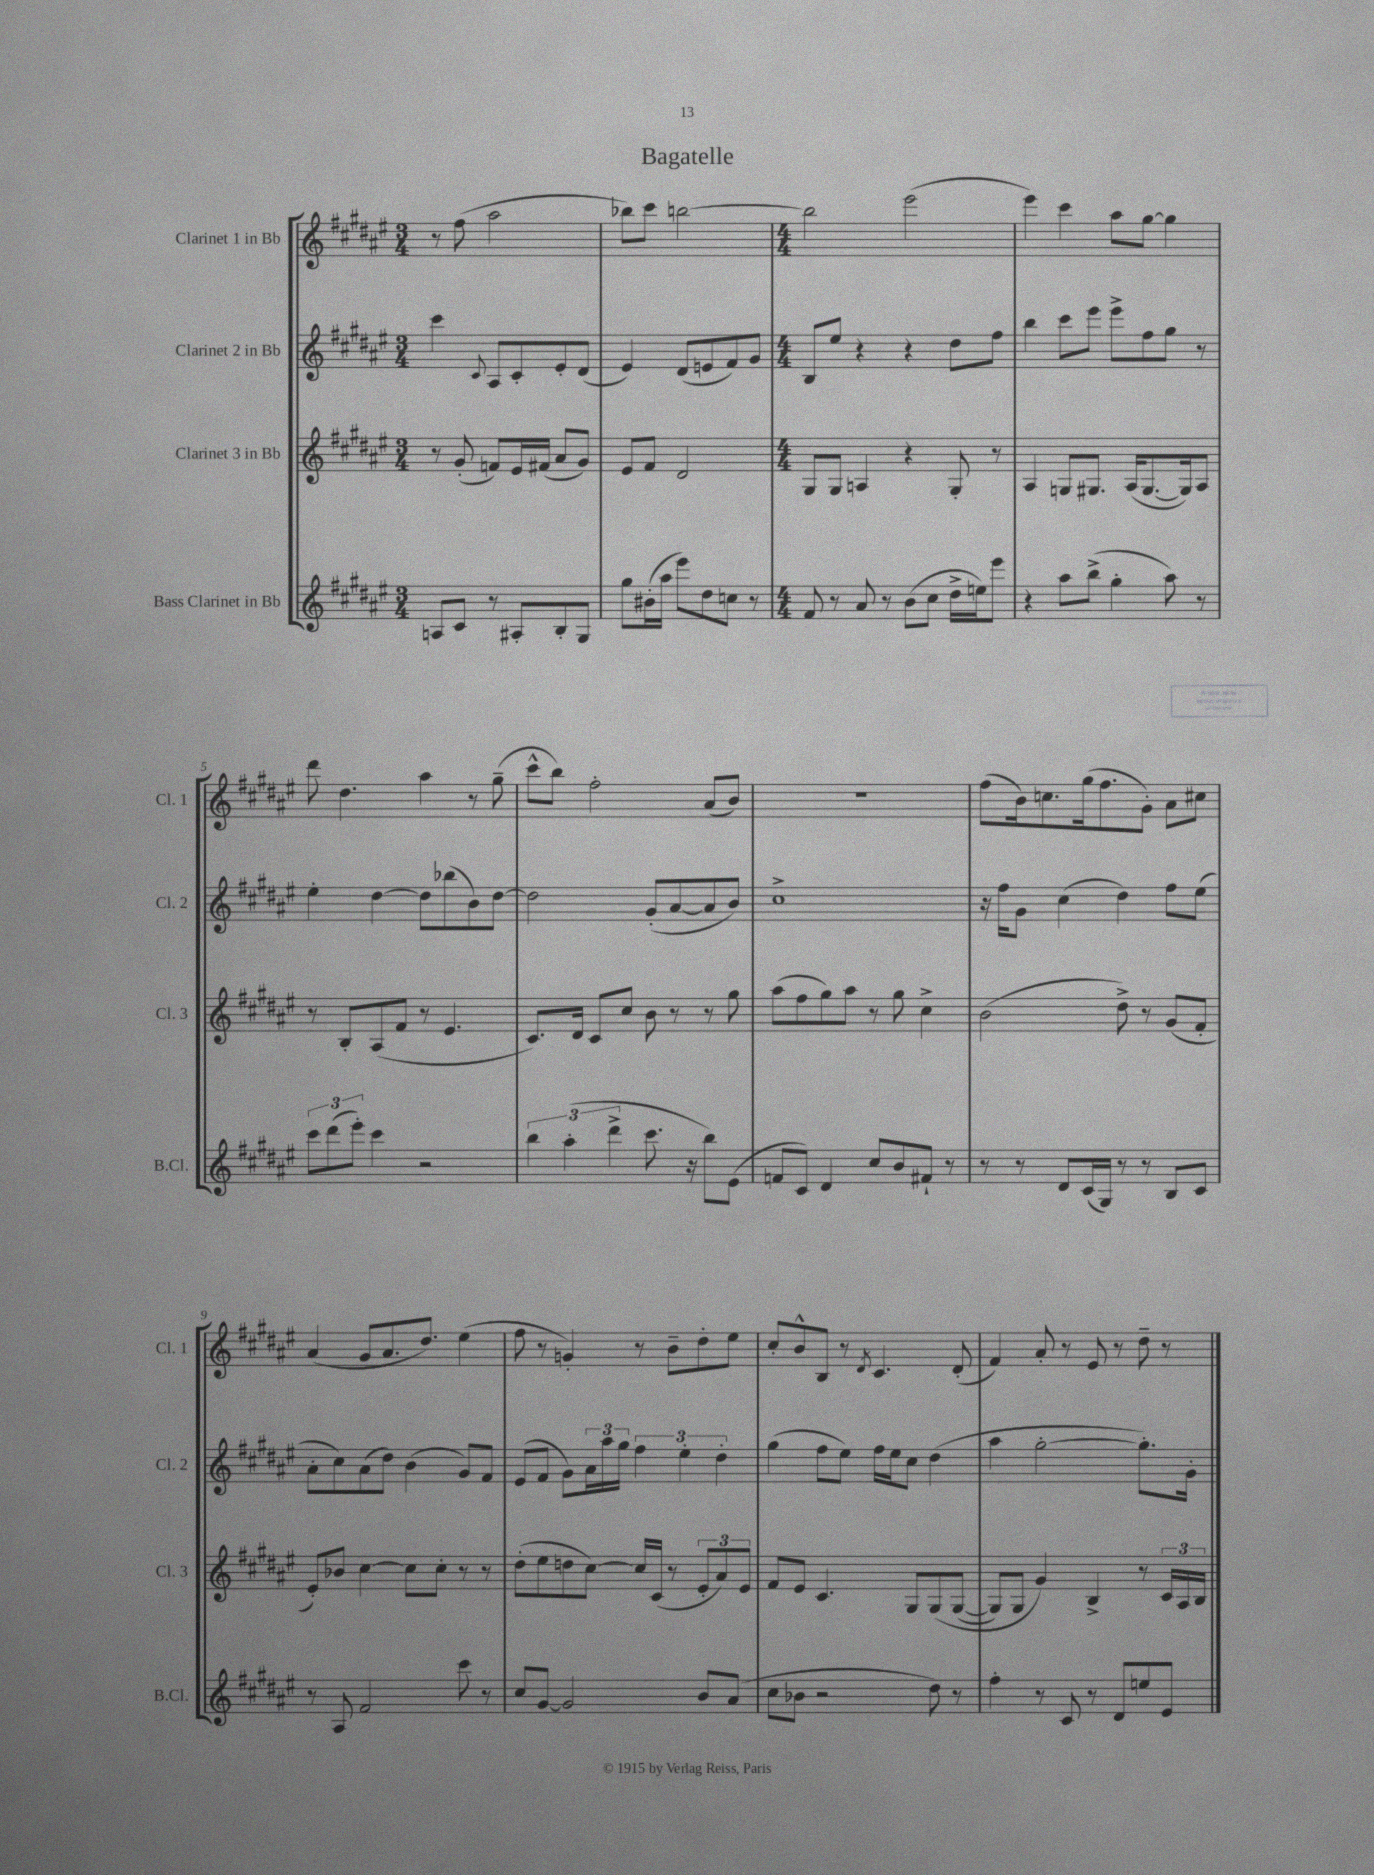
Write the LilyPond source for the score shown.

\header { title = "Bagatelle" }
<<
\new StaffGroup <<
\new Staff = "s0" \with { instrumentName = "Clarinet 1 in Bb" shortInstrumentName = "Cl. 1" } {
    \clef treble \key fis \major \numericTimeSignature \time 3/4
    r8 fis''8( ais''2 |
    bes''8) cis'''8 b''2~ |
    \numericTimeSignature \time 4/4 b''2 eis'''2( |
    eis'''4) cis'''4 ais''8 gis''8~ gis''4 |
    dis'''8 dis''4. ais''4 r8 gis''8--( |
    cis'''8-^ b''8) fis''2-. ais'8( b'8) |
    r1 |
    fis''8( b'16) c''8. gis''16( fis''8. gis'8-.) ais'8 cis''8 |
    ais'4( gis'8 ais'8. dis''8.) eis''4( |
    fis''8 r8 g'4-.) r8 b'8-- dis''8-. eis''8 |
    cis''8-. b'8-^ b8 r8 \acciaccatura { dis'8 } cis'4. dis'8-.( |
    fis'4) ais'8-. r8 eis'8 r8 dis''8-- r8 \bar "|." |
}
\new Staff = "s1" \with { instrumentName = "Clarinet 2 in Bb" shortInstrumentName = "Cl. 2" } {
    \clef treble \key fis \major \numericTimeSignature \time 3/4
    cis'''4 \appoggiatura { cis'8 } ais8 cis'8-. eis'8-. dis'8( |
    eis'4) dis'8( e'8 fis'8) gis'8 |
    \numericTimeSignature \time 4/4 b8 eis''8 r4 r4 dis''8 fis''8 |
    b''4 cis'''8 eis'''8 eis'''8-> fis''8 gis''8 r8 |
    eis''4-. dis''4~ dis''8 bes''8( b'8) dis''8~ |
    dis''2 gis'8-.( ais'8~ ais'8 b'8) |
    cis''1-> |
    r16 fis''16 gis'8 cis''4( dis''4) fis''8 eis''8( |
    ais'8-. cis''8) ais'8( dis''8) b'4( gis'8) fis'8 |
    eis'8( fis'8 gis'8) \tuplet 3/2 { ais'16 ais''16 gis''16 } \tuplet 3/2 { fis''4 eis''4-. dis''4-. } |
    gis''4( fis''8 eis''8) fis''16 eis''16 cis''8 dis''4( |
    ais''4 gis''2~-. gis''8.-.) gis'16-. \bar "|." |
}
\new Staff = "s2" \with { instrumentName = "Clarinet 3 in Bb" shortInstrumentName = "Cl. 3" } {
    \clef treble \key fis \major \numericTimeSignature \time 3/4
    r8 gis'8-.( f'8) eis'16 fis'16( ais'8 gis'8) |
    eis'8 fis'8 dis'2 |
    \numericTimeSignature \time 4/4 gis8 gis8 a4 r4 gis8-. r8 |
    ais4 g8 gis8. ais16( gis8.~ gis16) ais8 |
    r8 b8-. ais8( fis'8 r8 eis'4. |
    cis'8.) dis'16 cis'8 cis''8 b'8 r8 r8 gis''8 |
    ais''8( fis''8 gis''8) ais''8 r8 gis''8 cis''4-> |
    b'2( dis''8->) r8 gis'8( fis'8-. |
    eis'8-.) bes'8 cis''4~ cis''8 cis''8-. r8 r8 |
    dis''8-.( eis''8 d''8 cis''8~) cis''16 cis'16( r8 \tuplet 3/2 { eis'8-. ais'8) eis'8 } |
    fis'8 eis'8 cis'4. gis8 gis8\( gis8~( |
    gis8) gis8 gis'4\) b4-> r8 \tuplet 3/2 { cis'16 ais16 b16 } \bar "|." |
}
\new Staff = "s3" \with { instrumentName = "Bass Clarinet in Bb" shortInstrumentName = "B.Cl." } {
    \clef treble \key fis \major \numericTimeSignature \time 3/4
    a8 cis'8 r8 ais8-. b8-. gis8 |
    gis''8 bis'16-.( ais''16 eis'''8) dis''8 c''8 r8 |
    \numericTimeSignature \time 4/4 fis'8 r8 ais'8 r8 b'8( cis''8 dis''16-> e''16) eis'''8 |
    r4 ais''8 b''8->( gis''4-. ais''8) r8 |
    \tuplet 3/2 { cis'''8 dis'''8( eis'''8-.) } cis'''4 r2 |
    \tuplet 3/2 { b''4 ais''4-.( dis'''4-> } cis'''8. r16 b''8) eis'8( |
    f'8 cis'8) dis'4 cis''8 b'8 fis'8-! r8 |
    r8 r8 dis'8 cis'16( gis16) r8 r8 b8 cis'8 |
    r8 ais8 fis'2 cis'''8 r8 |
    cis''8 gis'8~ gis'2 b'8 ais'8( |
    cis''8 bes'8 r2 dis''8) r8 |
    fis''4-. r8 cis'8 r8 dis'8 e''8 eis'8 \bar "|." |
}
>>
>>
